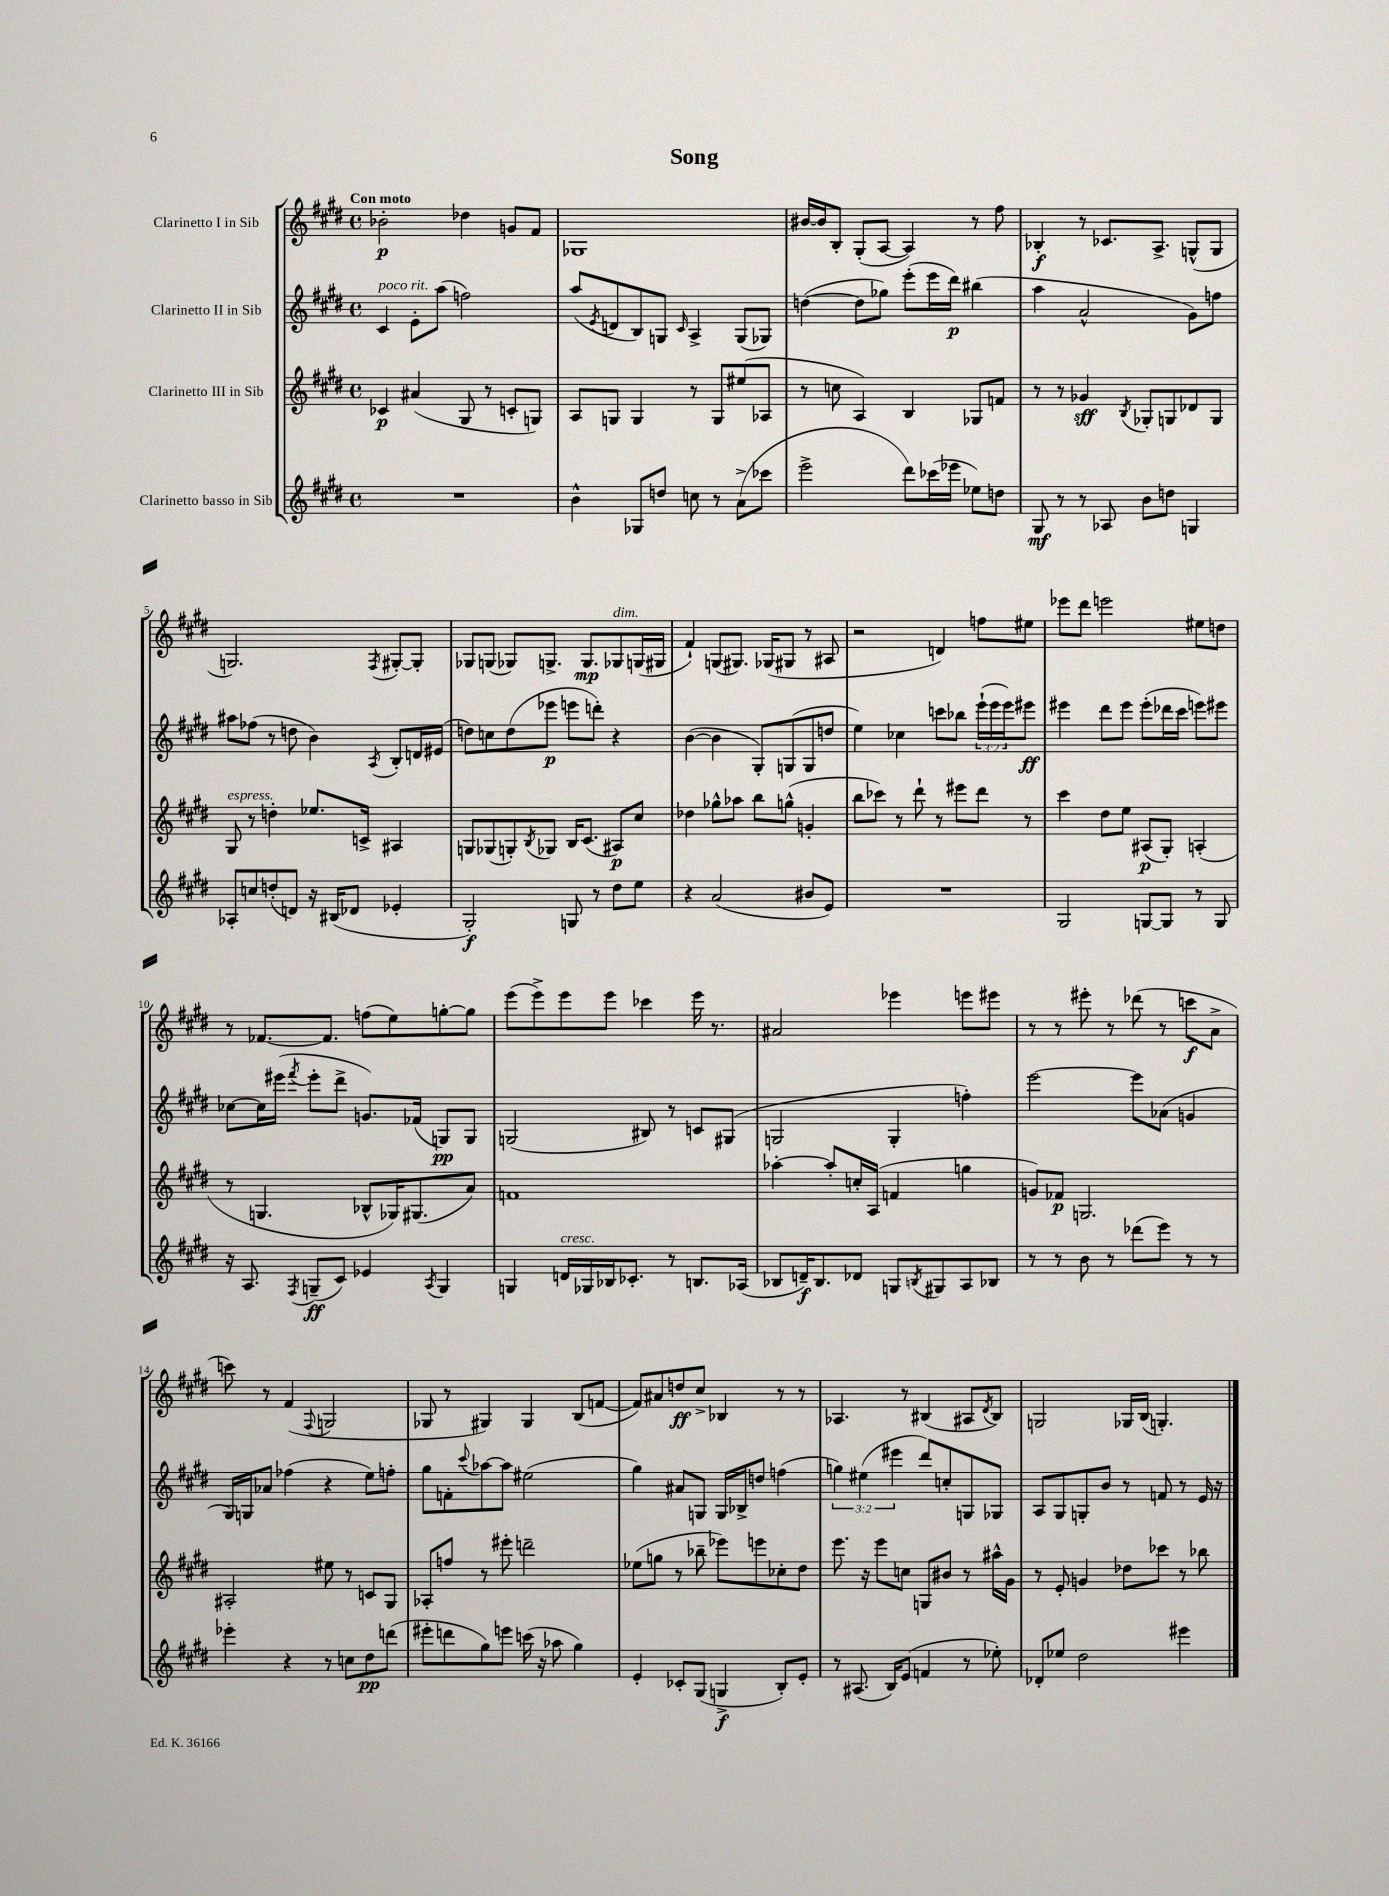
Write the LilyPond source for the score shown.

\header { title = "Song" }
<<
\new StaffGroup <<
\new Staff = "s0" \with { instrumentName = "Clarinetto I in Sib" } {
    \clef treble \key e \major \defaultTimeSignature \time 4/4 \tempo "Con moto"
    bes'2-.\p des''4 g'8 fis'8 |
    ges1 |
    bis'16~ bis'16 b8-. gis8-.( a8~ a4) r8 fis''8 |
    bes4-.\f r8 ces'8. a8.-> g8-^( g8 |
    g2.) \acciaccatura { fis8 } gis8~-. gis8-. |
    ges8 g8( ges8) g8.-> g8.\mp ges8^\markup { \italic "dim." } g16( gis16 |
    fis'4-!) g8( gis8.) ges16( gis8 r8 ais8 |
    r2 d'4) f''8 eis''8 |
    ees'''8 dis'''8 e'''2 eis''8 d''8 |
    r8 fes'8.~ fes'8. f''8( e''8) g''8~-. g''8 |
    e'''8( e'''8->) e'''8 e'''8 ces'''4 e'''16 r8. |
    ais'2 ees'''4 e'''8 eis'''8 |
    r8 r8 eis'''8-. r8 des'''8( r8 c'''8\f a'8-> |
    c'''8) r8 fis'4( \appoggiatura { fis8 } g2 |
    ges8 r8 gis4) gis4 b8( f'8~ |
    f'8) ais'8 d''8\ff cis''8-> bes4 r8 r8 |
    aes4. r8 bis4( ais8 \acciaccatura { dis'8 } bis8) |
    g2 ges16 b16( g4.-.) \bar "|." |
}
\new Staff = "s1" \with { instrumentName = "Clarinetto II in Sib" } {
    \clef treble \key e \major \defaultTimeSignature \time 4/4 \override Staff.TupletNumber.text = #tuplet-number::calc-fraction-text
    cis'4^\markup { \italic "poco rit." } e'8-. a''8( f''2) |
    a''8( \acciaccatura { e'8 } d'8 b8) g8 \grace { cis'16 } a4-> g8( ges8) |
    d''4~( d''8 ges''8) e'''8-.( e'''16 dis'''16\p) bis''4( |
    a''4 a'2-^ gis'8) f''8 |
    ais''8 fes''8( r8 d''8 b'4) \acciaccatura { a8 } b8-. d'16 eis'16( |
    d''8) c''8 d''8( ees'''8\p e'''8 d'''8-.) r4 |
    b'4~( b'4 gis8-.) g8( g8 d''8 |
    e''4) ces''4 c'''8 bes''8 \tuplet 3/2 { e'''16-!( e'''16 e'''16) } eis'''8\ff |
    eis'''4 dis'''8 eis'''8 eis'''8-.( des'''16 cis'''16 e'''8) eis'''8 |
    ces''8~ ces''16 eis'''16( \acciaccatura { fis'''8 } eis'''8-. dis'''8-> g'8.) fes'16( g8\pp) g8 |
    g2( bis8) r8 c'8 gis8( |
    g2 g4-. f''4-.) |
    e'''2~ e'''8 aes'8( g'4 |
    gis16) g16 aes'8 fes''4( r4 e''8) f''8-. |
    gis''8 f'8-. \appoggiatura { cis'''8 } aes''8~ aes''8 eis''2( |
    gis''4) ais'8 g8 g16 bes16-> d''8 f''4( |
    \tuplet 3/2 { g''4) eis''4( eis'''4 } dis'''8) c''8-. g8 ges8 |
    a8 gis8 g8-. b'8 r8 f'8 r8 e'16 r16 \bar "|." |
}
\new Staff = "s2" \with { instrumentName = "Clarinetto III in Sib" } {
    \clef treble \key e \major \defaultTimeSignature \time 4/4
    ces'4\p ais'4( gis8 r8 c'8-. g8) |
    a8 g8 g4 r8 g8 eis''8( aes8 |
    r8 c''8 a4) b4 ges8 f'8 |
    r8 r8 ges'4\sff \acciaccatura { b8 } ges8-. g8 des'8 g8 |
    gis8^\markup { \italic "espress." } r8 d''4-. ees''8. c'16-> ais4 |
    g8 ges8( g8-.) \acciaccatura { b8 } ges8 b16 cis'8.( ais8\p) cis''8 |
    des''4 ges''8-^ aes''8 b''8 g''8-^( g'4-. |
    b''8 ces'''8) r8 dis'''8-! r8 eis'''8 dis'''8 r8 |
    cis'''4 dis''8 e''8 ais8\p( gis8-.) a4-.( |
    r8 g4. bes8-^ ges16) gis8.( a'8) |
    f'1 |
    aes''4~-. aes''8-. c''16-. a16( f'4 g''4 |
    g'8) fes'8\p g2. |
    ais2-. eis''8 r8 c'8 gis8 |
    aes8-. f''8 r8 eis'''8-. d'''2-- |
    ees''8( g''8 r8 bes''8-- ees'''8) e'''8 ces''8-. dis''8 |
    e'''8. r16 e'''8 c''8 g8 bis'8 r8 ais''16-^ gis'16 |
    r8 e'8-. g'4 des''8 ces'''8 r8 bes''8 \bar "|." |
}
\new Staff = "s3" \with { instrumentName = "Clarinetto basso in Sib" } {
    \clef treble \key e \major \defaultTimeSignature \time 4/4
    R1 |
    b'4-^ ges8 d''8 c''8 r8 a'8->( ces'''8 |
    e'''2-> dis'''8) ces'''16( ees'''16 ees''8) d''8 |
    gis8\mf r8 r8 aes8 b'8 d''8 g4 |
    aes8-. c''8 d''8-.( d'8) r16 bis16( des'8 ees'4-. |
    gis2-.\f) g8 r8 dis''8 e''8 |
    r4 a'2( bis'8 e'8) |
    R1 |
    gis2 g8~ g8 r8 g8 |
    r16 a8. \acciaccatura { fis8 } g8--\ff( cis'8) ees'4 \acciaccatura { a8 } g4 |
    g4 d'16^\markup { \italic "cresc." } ges16 bes16 ces'8.-. r8 b8. aes16( |
    bes8 d'16--\f) bes8. des'8 g8 \acciaccatura { b8 } gis8 a8 bes8 |
    r8 r8 b'8 r8 des'''8( e'''8) r8 r8 |
    ees'''4-. r4 r8 c''8 dis''8\pp d'''8( |
    eis'''8-. d'''8 gis''8) e'''8 c'''16( r16 aes''8 gis''4) |
    e'4-. ces'8-. gis8( g4->\f b8-.) e'8-. |
    r8 ais8.( b16) e'8( f'4 r8 ees''8-.) |
    des'8-. ees''8 dis''2 eis'''4 \bar "|." |
}
>>
>>
